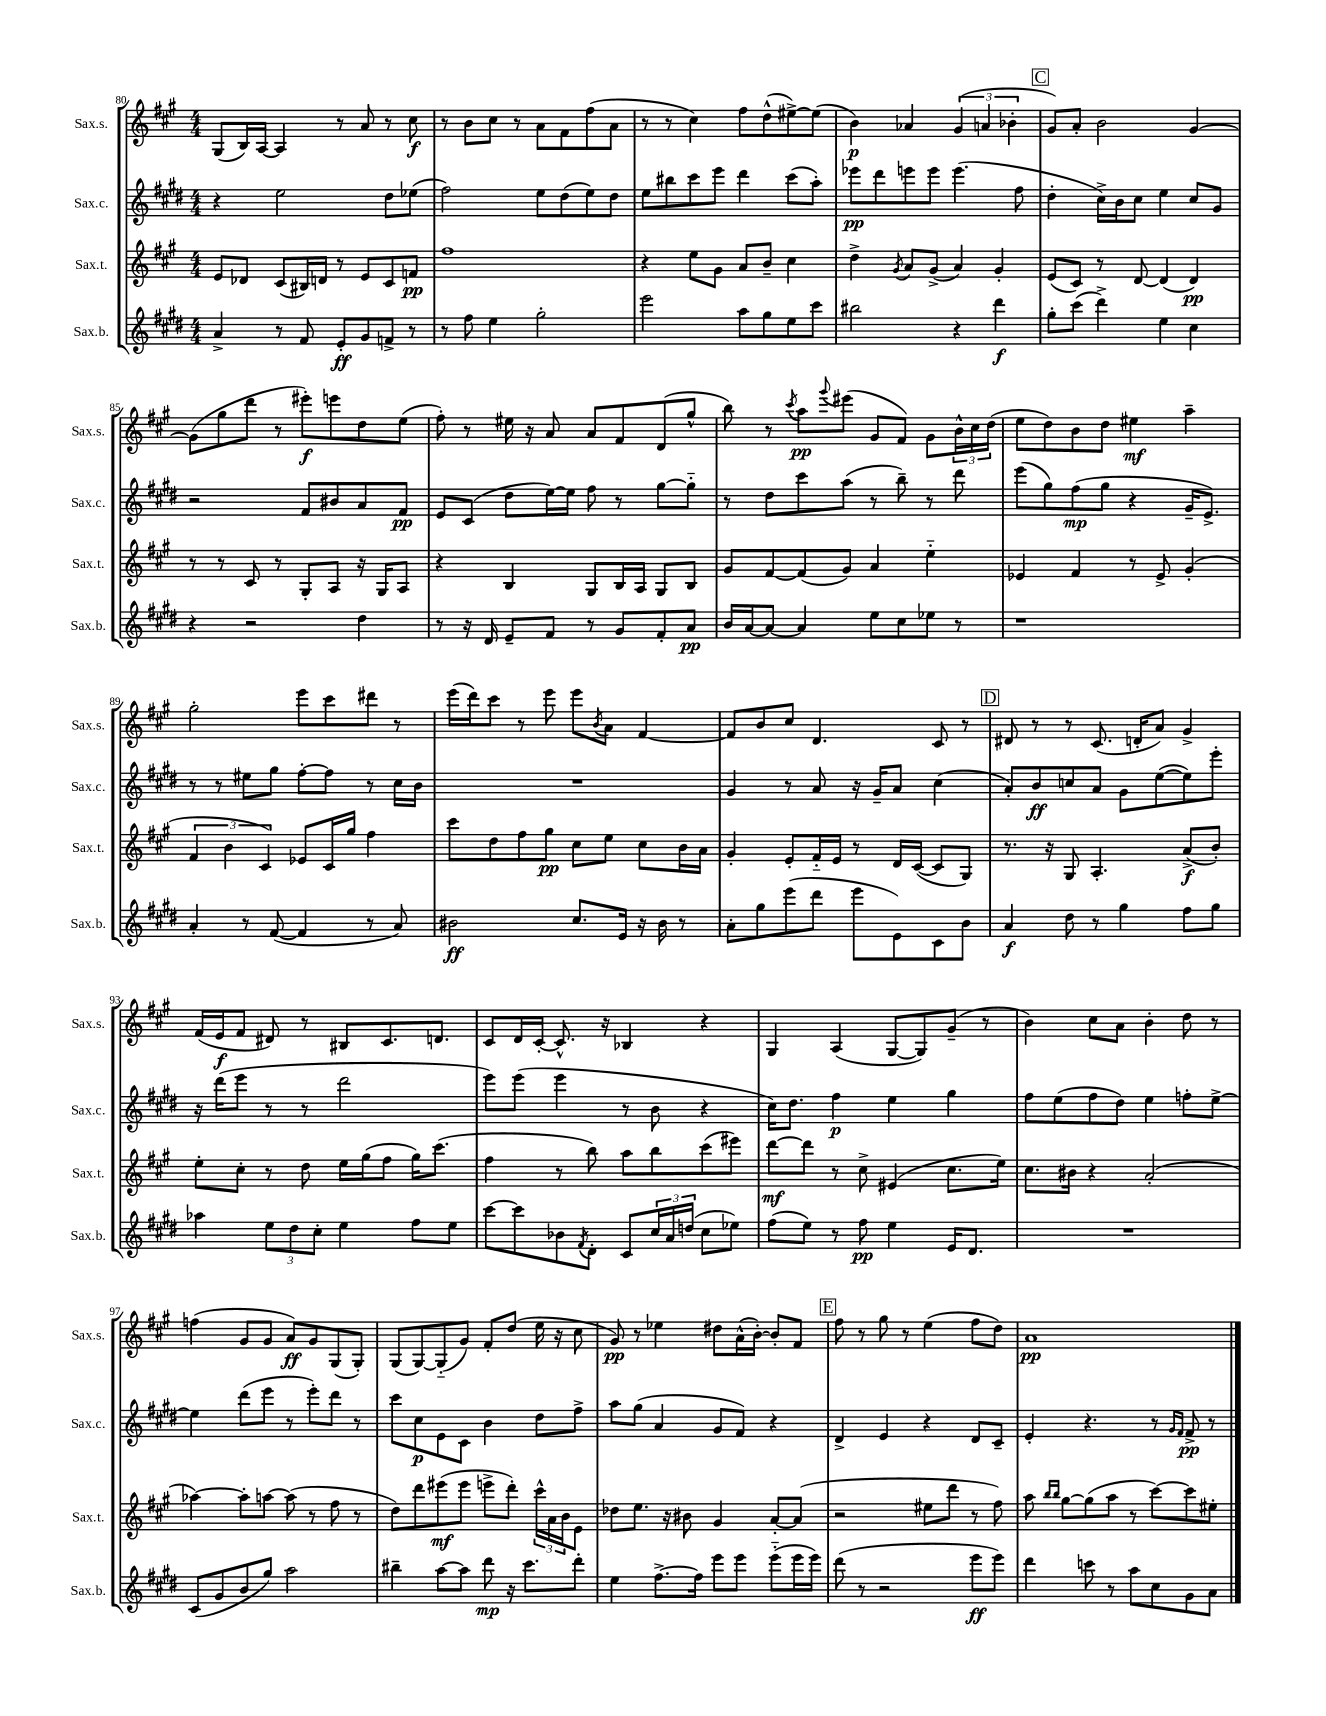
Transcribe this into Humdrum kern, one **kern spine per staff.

**kern	**kern	**kern	**kern
*staff4	*staff3	*staff2	*staff1
*clefG2	*clefG2	*clefG2	*clefG2
*k[f#c#g#d#]	*k[f#c#g#]	*k[f#c#g#d#]	*k[f#c#g#]
*M4/4	*M4/4	*M4/4	*M4/4
4a^/	8e/L	4r	(8G#/L
.	8d-/J	.	16B/L)
.	.	.	[16A/JJ
8r	(8c#/L	2ee\	4A/]
8f#/	16B#/L)	.	.
.	16d/JJ	.	.
8e'/L	8r	.	8r
8g#/	8e/L	.	8a/
8f^/J	8c#/	8dd#\L	8r
8r	8f/J	(8ee-\J	8cc#\
=	=	=	=
8r	1ff#	2ff#\)	8r
8ff#\	.	.	8b\L
4ee\	.	.	8cc#\J
.	.	.	8r
2gg#'\	.	8ee\L	8a\L
.	.	(8dd#\	8f#\
.	.	8ee\)	(8ff#\
.	.	8dd#\J	8a\J
=	=	=	=
2eee\	4r	8ee\L	8r
.	.	8bb#\	8r
.	8ee\L	8ccc#\	4cc#\)
.	8g#\J	8eee\J	.
8aa\L	8a/L	4ddd#\	8ff#\L
8gg#\	8b~/J	.	(8dd^^\
8ee\	4cc#\	(8ccc#\L	[8ee#^\)
8ccc#\J	.	8aa'\J)	(8ee#\]J
=	=	=	=
2bb#\	4dd^\	8eee-\L	4b\)
.	.	8ddd#\	.
.	8qg#/	.	.
.	8a/L	8eee\	4a-/
.	(8g#^/J	8eee\J	.
4r	4a/)	(4.eee\	(6g#/
.	.	.	6a/
4ddd#\	4g#'/	.	.
.	.	.	6b-'\
.	.	8ff#\	.
=	=	=	=
8gg#'\L	(8e/L	4dd#'\	8g#/L)
(8ccc#\J	8c#/J)	.	8a'/J
4ddd#^\)	8r	16cc#^\LL)	2b\
.	.	16b\J	.
.	[8d/	8cc#\J	.
4ee\	(4d/]	4ee\	.
4cc#\	4d/)	8cc#/L	[4g#/
.	.	8g#/J	.
=	=	=	=
4r	8r	2r	(8g#\]L
.	8r	.	8gg#\
2r	8c#/	.	8ddd\J
.	8r	.	8r
.	8G#'/L	8f#/L	8eee#'\L)
.	8A/J	8b#/	8eee\
4dd#\	16r	8a/	8dd\
.	16G#/LK	.	.
.	8A/J	8f#/J	(8ee\J
=	=	=	=
8r	4r	8e/L	8ff#'\)
16r	.	(8c#/J	8r
16d#/	.	.	.
8e~/L	4B/	8dd#\L	16ee#\
.	.	.	16r
8f#/J	.	[16ee\L)	8a/
.	.	16ee\]JJ	.
8r	8G#/L	8ff#\	8a/L
8g#/L	16B/L	8r	8f#/
.	16A/JJ	.	.
8f#'/	8G#/L	[8gg#\L	(8d/
8a/J	8B/J	8gg#'~\]J	8gg#^^/J
=	=	=	=
16b/LL	8g#/L	8r	8bb\)
[16a/J	.	.	.
8a/_J	[8f#/	8dd#\L	8r
.	.	.	8qccc#/
4a/]	(8f#/]	8ccc#\	8aa\L
.	.	.	8qqggg#/
.	8g#/J)	(8aa\J	(8eee#\J
8ee\L	4a/	8r	8g#/L
8cc#\	.	8bb~\)	8f#/J)
8ee-\J	4ee'~\	8r	8g#\L
8r	.	8ddd#\	24b^^\L
.	.	.	24cc#\
.	.	.	(24dd\JJ
=	=	=	=
1r	4e-/	(8eee\L	8ee\L
.	.	8gg#\)	8dd\)
.	4f#/	(8ff#\	8b\
.	.	8gg#\J	8dd\J
.	8r	4r	4ee#\
.	8e-^/	.	.
.	(4g#'/	16g#~/LK	4aa~\
.	.	8.e^/J)	.
=	=	=	=
4a'/	6f#/	8r	2gg#'\
.	.	8r	.
.	6b\	.	.
8r	.	8ee#\L	.
.	6c#/)	.	.
([8f#/	.	8gg#\J	.
4f#/]	8e-/L	[8ff#'\L	8eee\L
.	16c#/L	8ff#\]J	8ccc#\
.	16gg#/JJ	.	.
8r	4ff#\	8r	8ddd#\J
8a/)	.	16cc#\LL	8r
.	.	16b\JJ	.
=	=	=	=
2b#\	8ccc#\L	1r	(16eee\LL
.	.	.	16ddd\J)
.	8dd\	.	8ccc#\J
.	8ff#\	.	8r
.	8gg#\J	.	8eee\
8.cc#/L	8cc#\L	.	8eee\L
.	.	.	8qb/
.	8ee\J	.	8a\J
16e/Jk	.	.	.
16r	8cc#\L	.	[4f#/
16b#\	.	.	.
8r	16b\L	.	.
.	16a\JJ	.	.
=	=	=	=
8a'\L	4g#'/	4g#/	8f#/]L
8gg#\	.	.	8b/
(8eee\	8e'/L	8r	8cc#/J
8ddd#\J	16f#'~/L	8a/	4.d/
.	16e/JJ	.	.
8eee\L	8r	16r	.
.	.	16g#~/LK	.
8e\)	16d/LL	8a/J	.
.	([16c#/JJ	.	.
8c#\	8c#/]L	(4cc#\	8c#/
8b\J	8G#/J)	.	8r
=	=	=	=
4a/	8.r	8a'/L)	8d#/
.	.	8b/	8r
.	16r	.	.
8dd#\	8G#/	8cc/	8r
8r	4.A'/	8a/J	(8.c#/
4gg#\	.	8g#\L	.
.	.	.	16d'/LK
.	.	([8ee\	8a/J)
8ff#\L	(8a^/L	8ee\])	4g#^/
8gg#\J	8b'/J)	8eee'\J	.
=	=	=	=
4aa-\	8ee'\L	16r	(16f#/LL
.	.	(16ddd#\LK	16e/J
.	8cc#'\J	8eee\J	8f#/J
12ee\L	8r	8r	8d#/)
12dd#\	.	.	.
.	8dd\	8r	8r
12cc#'\J	.	.	.
4ee\	16ee\LL	2ddd#\	8B#/L
.	(16gg#\J	.	.
.	8ff#\J	.	8.c#/
8ff#\L	16gg#\LK)	.	.
.	(8.ccc#\J	.	8.d/J
8ee\J	.	.	.
=	=	=	=
[8ccc#\L	4ff#\	8eee\L)	8c#/L
8ccc#\]	.	(8eee\J	16d/L
.	.	.	[16c#'/JJ
8b-\	8r	4eee\	8.c#^^/]
8qf#/	.	.	.
8d#'\J	8bb\)	.	.
.	.	.	16r
8c#/L	8aa\L	8r	4B-/
24cc#/L	8bb\	8b\	.
24a/	.	.	.
(24dd/JJ	.	.	.
8cc#\L	(8ccc#\	4r	4r
8ee-\J)	8eee#\J)	.	.
=	=	=	=
(8ff#\L	[8ddd\L	16cc#\LK)	4G#/
.	.	8.dd#\J	.
8ee\J)	8ddd\]J	.	.
8r	8r	4ff#\	(4A/
8ff#\	8cc#^\	.	.
4ee\	(4e#/	4ee\	[8G#/L
.	.	.	8G#/])
16e/LK	8.cc#\L	4gg#\	(8g#~/J
8.d#/J	.	.	.
.	.	.	8r
.	16ee\Jk)	.	.
=	=	=	=
1r	8.cc#\L	8ff#\L	4b\)
.	.	(8ee\	.
.	16b#\Jk	.	.
.	4r	8ff#\	8cc#\L
.	.	8dd#\J)	8a\J
.	(2a'/	4ee\	4b'\
.	.	8ff'\L	8dd\
.	.	[8ee^\J	8r
=	=	=	=
(8c#/L	[4aa-\)	4ee\]	(4ff\
8g#/	.	.	.
8b/	8aa-'\]L	(8ddd#\L	8g#/L
8gg#/J)	[8aa\J	8eee\J	8g#/J
2aa\	(8aa\]	8r	8a/L)
.	8r	8eee'\L)	8g#/
.	8ff#\	8ddd#\J	(8G#/
.	8r	8r	8G#'/J)
=	=	=	=
4bb#~\	8dd\L)	8ccc#\L	(8G#/L
.	8ddd\	8cc#\	[8G#/)
[8aa\L	(8eee#\	8e\	(8G#'~/]
8aa\]J	8eee#\J	8c#\J	8g#/J)
8ddd#\	8eee^\L	4b\	8f#'/L
16r	8ddd'\J)	.	(8dd/J
8.ccc#\L	.	.	.
.	24ccc#^^\LL	8dd#\L	16ee\
.	24a\	.	.
.	.	.	16r
.	24b\J	.	.
8ddd#'\J	8e\J	8ff#^\J	8cc#\
=	=	=	=
4ee\	8dd-\L	8aa\L	8g#/)
.	8.ee\J	(8gg#\J	8r
[8.ff#^\L	.	4a/	4ee-\
.	16r	.	.
.	8b#\	.	.
16ff#\]Jk	.	.	.
8eee\L	4g#/	8g#/L	8dd#\L
8eee\J	.	8f#/J)	(16a^^\L
.	.	.	[16b'\JJ)
(8eee'~\L	[8a'/L	4r	8b'/]L
16eee\L	(8a/]J	.	8f#/J
16eee\JJ)	.	.	.
=	=	=	=
(8ddd#\	2r	4d#^/	8ff#\
8r	.	.	8r
2r	.	4e/	8gg#\
.	.	.	8r
.	8ee#\L	4r	(4ee\
.	8ddd\J	.	.
8eee\L	8r	8d#/L	8ff#\L
8eee\J)	8ff#\)	8c#~/J	8dd\J)
=	=	=	=
4ddd#\	8aa\	4e'/	1a
.	16qqbb/LL	.	.
.	16qqbb/JJ	.	.
.	[8gg#\L	.	.
8ccc\	(8gg#\]	4.r	.
8r	8aa\J	.	.
8aa\L	8r	.	.
8cc#\	[8ccc#\L)	8r	.
.	.	16qqg#/LL	.
.	.	16qqf#/JJ	.
8g#\	8ccc#\]	8f#^/	.
8a\J	8ee#'\J	8r	.
==	==	==	==
*-	*-	*-	*-
